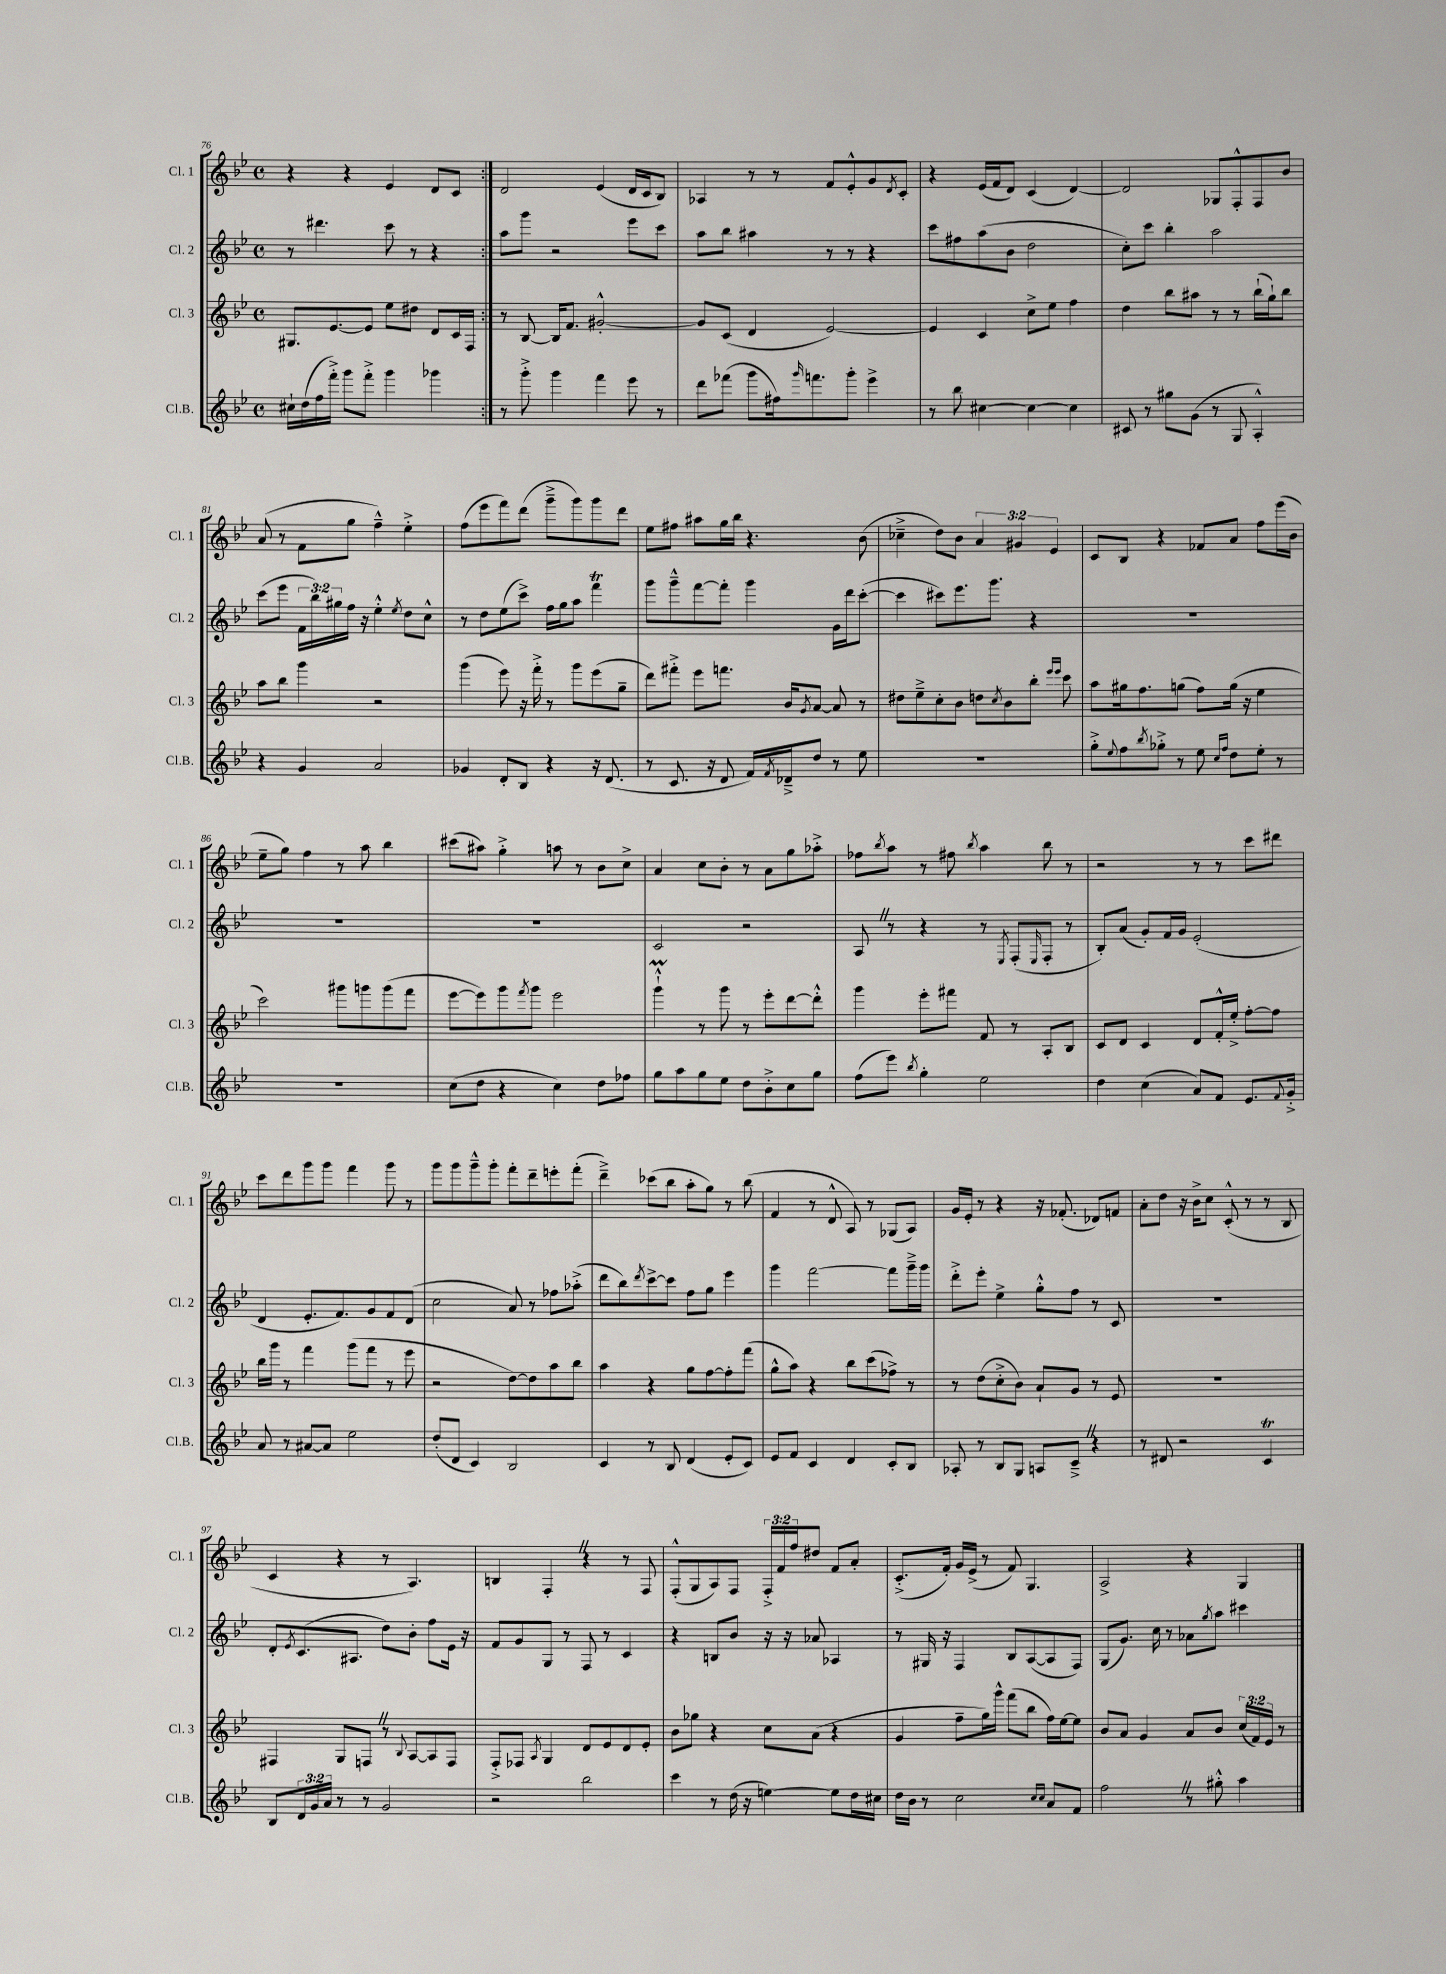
<<
\new StaffGroup <<
\new Staff = "s0" \with { instrumentName = "Cl. 1" shortInstrumentName = "Cl. 1" } {
    \clef treble \key bes \major \defaultTimeSignature \time 4/4 \override Staff.TupletNumber.text = #tuplet-number::calc-fraction-text
    \repeat volta 2 { r4 r4 ees'4 d'8 c'8 | }
    d'2 ees'4( d'16 c'16 bes8) |
    aes4 r8 r8 f'8 ees'8-.-^ g'8 \acciaccatura { d'8 } c'8-. |
    r4 ees'16( f'16 d'8) c'4( d'4~) |
    d'2 ges8 f8-.-^ f8 bes'8 |
    a'8( r8 f'8 g''8 f''4---^) ees''4-.-> |
    f''8( ees'''8 f'''8) d'''8( g'''8---> g'''8) g'''8 d'''8 |
    ees''8 fis''8 ais''8 g''16 bes''16 r4. bes'8( |
    ces''4---> d''8) bes'8 \tuplet 3/2 { a'4 gis'4 ees'4 } |
    c'8 bes8 r4 fes'8 a'8 f''8 ees'''16( bes'16 |
    ees''8-- g''8) f''4 r8 a''8 bes''4 |
    cis'''8( ais''8) g''4-.-> a''8 r8 bes'8 c''8-> |
    a'4 c''8 bes'8-. r8 a'8 g''8 aes''8-.-> |
    fes''8 \acciaccatura { bes''8 } a''8 r8 fis''8 \acciaccatura { bes''8 } a''4 bes''8 r8 |
    r2 r8 r8 c'''8 dis'''8 |
    c'''8 d'''8 g'''8 g'''8 f'''4 g'''8 r8 |
    g'''8 g'''8 g'''8---^ g'''8-. f'''8-. d'''8-- e'''8-. f'''8-.( |
    d'''4--->) ces'''8( bes''8 a''8-. g''8) r8 bes''8( |
    f'4 r8 d'8-^ a8) r8 ges8( a8) |
    g'16 ees'16-. r8 r4 r16 fes'8.-.( des'8) f'8 |
    a'8-. d''8 r16 bes'16-> c''8 c'8-.-^( r8 r8 bes8 |
    c'4 r4 r8 a4.) |
    b4 f4-. \once \override BreathingSign.text = \markup { \musicglyph "scripts.caesura.straight" } \breathe r4 r8 f8 |
    f8-.-^( g8 a8) f8 \tuplet 3/2 { f16-.-> f'16 f''16 } dis''8 f'8 a'8-. |
    c'8.-.->( f'16-.) g'16 ees'16->( r8 f'8) g4. |
    a2-> r4 g4 \bar "|." |
}
\new Staff = "s1" \with { instrumentName = "Cl. 2" shortInstrumentName = "Cl. 2" } {
    \clef treble \key bes \major \defaultTimeSignature \time 4/4 \override Staff.TupletNumber.text = #tuplet-number::calc-fraction-text
    \repeat volta 2 { r8 dis'''4. c'''8 r8 r4 | }
    a''8 g'''8 r2 ees'''8 c'''8 |
    a''8 bes''8 ais''4 r8 r8 r4 |
    c'''8 fis''8 a''8( bes'8 d''2 |
    c''8-.) c'''8 bes''4-. a''2 |
    c'''8( ees'''8 \tuplet 3/2 { f'16 bes''16) gis''16 } f''16 r16 ees''4-.-^ \acciaccatura { ees''8 } d''8 c''8-^ |
    r8 d''8 ees''8( c'''8->) f''16 g''16 a''8 f'''4\trill |
    g'''8 g'''8---^ f'''8~ f'''8-. g'''4 g'16 d'''16 c'''8~-.( |
    c'''4 cis'''8) ees'''8. g'''8. r4 |
    R1 |
    R1 |
    R1 |
    c'2 r2 |
    a8 \once \override BreathingSign.text = \markup { \musicglyph "scripts.caesura.straight" } \breathe r8 r4 r8 \acciaccatura { ees8 } f8-.( \grace { ees16 } f8-. r8 |
    bes8-.) a'8( g'8-.) f'16 g'16 ees'2-.( |
    d'4 ees'8.-. f'8.) g'8 f'8 d'8( |
    c''2 a'8) r8 fes''8 aes''8-.->( |
    d'''8 bes''8) \acciaccatura { d'''8 } c'''8~-> c'''8 f''8 g''8 ees'''4 |
    g'''4 f'''2~ f'''8 g'''16---> g'''16 |
    d'''8-.-> ees'''8-. ees''4-> g''8-.-^ f''8 r8 c'8 |
    R1 |
    d'8-. \acciaccatura { ees'8 } c'8.( ais8. d''8) bes'8-. f''8 ees'16 r16 |
    f'8 g'8 g8 r8 f8 r8 c'4 |
    r4 b8 bes'8 r16 r16 aes'8 aes4 |
    r8 gis16 r16 f4 bes8 a8~( a8 f8) |
    g8( g'8.) c''16 r8 aes'8 \acciaccatura { g''8 } a''8 cis'''4 \bar "|." |
}
\new Staff = "s2" \with { instrumentName = "Cl. 3" shortInstrumentName = "Cl. 3" } {
    \clef treble \key bes \major \defaultTimeSignature \time 4/4 \override Staff.TupletNumber.text = #tuplet-number::calc-fraction-text
    \repeat volta 2 { gis8. ees'8.~ ees'8 ees''8 dis''8 d'8 c'16 f16 | }
    r8 bes8~ bes16 f'8. gis'2~-.-^ |
    gis'8 c'8( d'4 ees'2~) |
    ees'4 c'4 c''8-> ees''8 f''4 |
    d''4 bes''8 ais''8 r8 r8 bes''16-!( g''16-!) bes''8 |
    a''8 bes''8 g'''4 r2 |
    g'''4( ees'''8) r16 f'''16-.-> r8 g'''8 ees'''8( g''8-- |
    d'''8) fis'''8-.-> ees'''8 f'''8. bes'16 \acciaccatura { g'8 } a'8~ a'8 r8 |
    dis''8 ees''8---> c''8-. bes'8 d''8 \acciaccatura { c''8 } bes'8 bes''8-. \grace { ees'''16 ees'''16 } c'''8 |
    a''8 gis''16 f''8. g''8( f''8) g''16( r16 ees''4 |
    c'''2) gis'''8 g'''8 g'''8( f'''8 |
    ees'''8~ ees'''8) g'''8 \acciaccatura { f'''8 } g'''8 ees'''2 |
    g'''4-!-^\prall r8 g'''8 r8 ees'''8-. d'''8~ d'''8-.-^ |
    g'''4 ees'''8-. fis'''8 f'8 r8 a8-. bes8 |
    c'8 d'8 c'4 d'8 f'16-.-^ ees''16-.-> f''8~-. f''8 |
    bes''16 g'''16 r8 f'''4 g'''8( f'''8 r8 ees'''8 |
    r2 d''8~) d''8 a''8 bes''8 |
    a''4 r4 g''8 f''8~ f''8-. f'''8( |
    g''8-^ a''8) r4 bes''8 c'''8( fes''8->) r8 |
    r8 d''8( c''8-.-> bes'8) a'8-! g'8 r8 ees'8 |
    R1 |
    fis4 g8 f8 \once \override BreathingSign.text = \markup { \musicglyph "scripts.caesura.straight" } \breathe r8 \appoggiatura { bes8 } a8~ a8 f8 |
    f8-.-> fes8 \acciaccatura { a8 } g4 d'8 ees'8 d'8 ees'8-. |
    bes'8 ges''8 r4 c''8 a'8( r4 |
    g'4 f''8-- g''16) g'''16-^ f'''8( bes''8 f''16) ees''16~ ees''8 |
    bes'8 a'8 g'4 a'8 bes'8 \tuplet 3/2 { c''16( f'16) ees'16 } r8 \bar "|." |
}
\new Staff = "s3" \with { instrumentName = "Cl.B." shortInstrumentName = "Cl.B." } {
    \clef treble \key bes \major \defaultTimeSignature \time 4/4 \override Staff.TupletNumber.text = #tuplet-number::calc-fraction-text
    \repeat volta 2 { cis''16-! d''16( f''16 f'''16-.->) g'''8 f'''8-.-> g'''4 ges'''4 | }
    r8 g'''8-.-> g'''4 f'''4 ees'''8 r8 |
    d'''8 fes'''8( g'''8 fis''16) \grace { g'''16 } f'''8. g'''8-. ees'''4-> |
    r8 bes''8 cis''4~ cis''4~ cis''4 |
    cis'8 r8 gis''8 g'8( r8 g8 a4-.-^) |
    r4 g'4 a'2 |
    ges'4 d'8-. bes8 r4 r16 d'8.( |
    r8 c'8. r16 d'8 f'16) \acciaccatura { f'8 } des'16---> d''8 r8 ees''8 |
    R1 |
    g''8-.-> \appoggiatura { ees''8 } f''8 \acciaccatura { bes''8 } ges''8-.-> r8 ees''8 \grace { c''16 f''16 } d''8 ees''8-. r8 |
    R1 |
    c''8( d''8 r4 c''4) d''8 fes''8 |
    g''8 a''8 g''8 ees''8 d''8 bes'8-.-> c''8 g''8 |
    f''8( ees'''8) \acciaccatura { bes''8 } g''4-. ees''2 |
    d''4 c''4( a'8) f'8 ees'8. \appoggiatura { f'8 } g'16-.-> |
    a'8 r8 ais'8~ ais'8 ees''2 |
    d''8-.( d'8 c'4) bes2 |
    c'4 r8 bes8 d'4( ees'8-. c'8) |
    ees'8 f'8 c'4 d'4 c'8-. bes8 |
    aes8-. r8 bes8 g8 a8 c'8---> \once \override BreathingSign.text = \markup { \musicglyph "scripts.caesura.straight" } \breathe r4 |
    r8 dis'8 r2 c'4\trill |
    bes8 \tuplet 3/2 { d'16 g'16 a'16 } r8 r8 g'2 |
    r2 bes''2 |
    c'''4 r8 d''16( r16 e''4~) e''8 d''16 cis''16 |
    d''16 bes'16 r8 c''2 \grace { c''16 c''16 } a'8 f'8 |
    f''2 \once \override BreathingSign.text = \markup { \musicglyph "scripts.caesura.straight" } \breathe r8 gis''8-.-^ a''4 \bar "|." |
}
>>
>>
\layout { \context { \Score currentBarNumber = #76 } }
